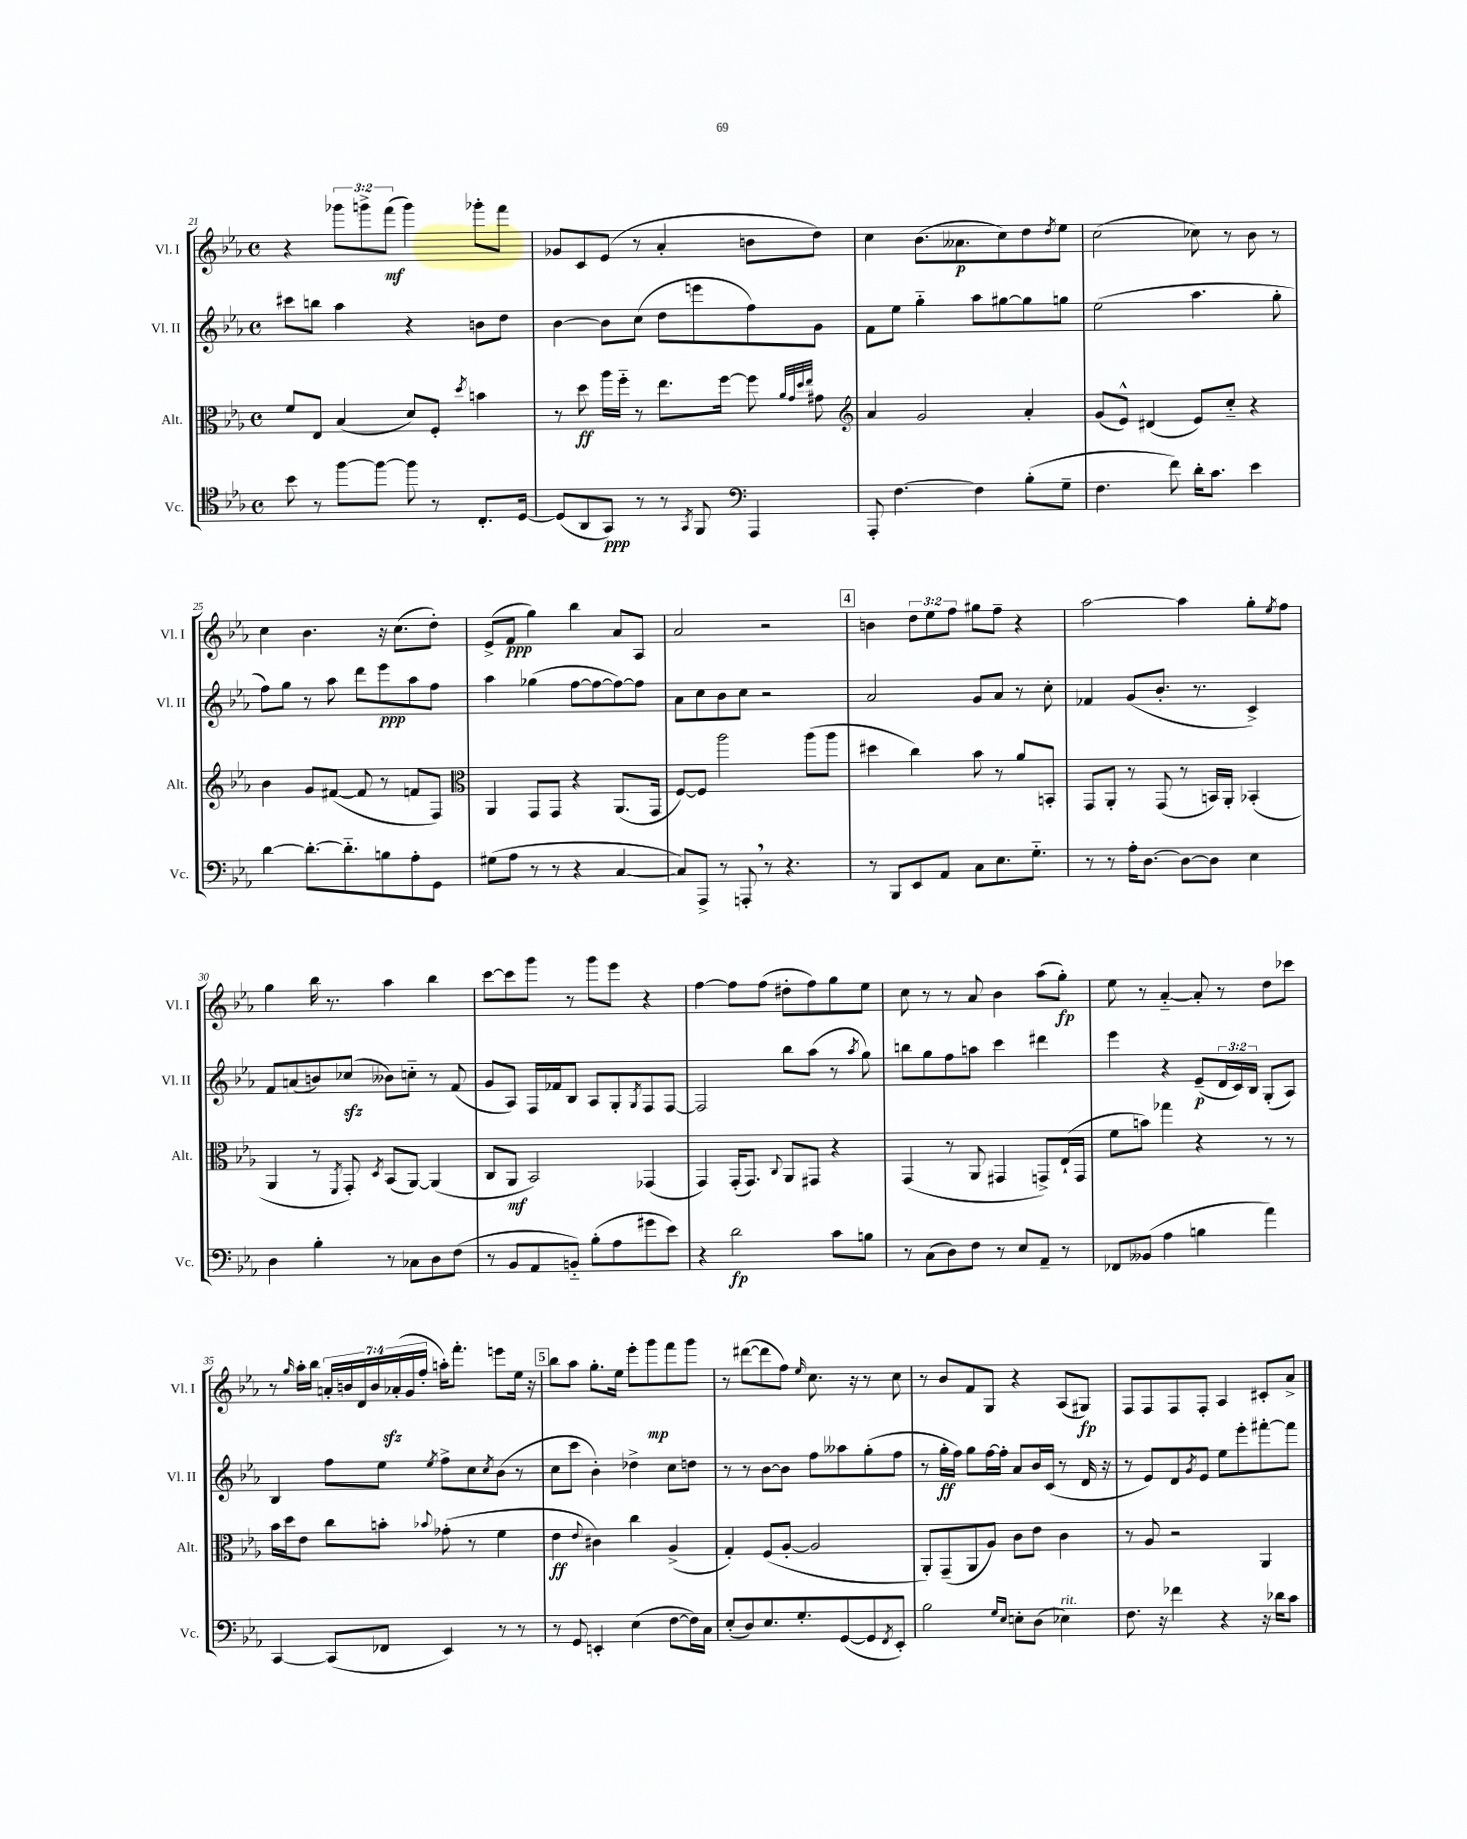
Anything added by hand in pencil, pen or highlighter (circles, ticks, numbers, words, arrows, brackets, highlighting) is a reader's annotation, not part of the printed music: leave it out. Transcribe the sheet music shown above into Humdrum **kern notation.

**kern	**kern	**kern	**kern
*staff4	*staff3	*staff2	*staff1
*clefC4	*clefC3	*clefG2	*clefG2
*k[b-e-a-]	*k[b-e-a-]	*k[b-e-a-]	*k[b-e-a-]
*M4/4	*M4/4	*M4/4	*M4/4
*met(c)	*met(c)	*met(c)	*met(c)
8b-\	8f/L	8ccc#\L	4r
8r	8E-/J	8bb\J	.
[8ff\L	(4B-/	4aa-\	12ggg-\L
.	.	.	12ggg^\
8ff\_J	.	.	.
.	.	.	(12fff\J
8ff\]	8d/L)	4r	4ggg\)
8r	8F'/J	.	.
.	8qdd/	.	.
8.C'/L	4b\	8b\L	8ggg-'\L
.	.	8dd\J	8fff\J
[16D/Jk	.	.	.
=	=	=	=
(8D/]L	8r	[4b-\	8g-/L
8AA-/	8dd\	.	8c/
8GG/J)	16aa-\LL	8b-\]L	(8e-/J
.	16ff'~\JJ	.	.
8r	8r	(8cc\J	8r
8r	8.ee-\L	8dd\L	4a-'/
8qGG/	.	.	.
8FF/	.	8eee\	.
.	[16ff\Jk	.	.
*clefF4	*	*	*
4AAA-/	8ff\]	8ff\)	8b\L
.	32qqa-/LLL	.	.
.	32qqg/	.	.
.	32qqdd/	.	.
.	32qqee-/JJJ	.	.
.	8g#\	8g\J	8dd\J)
=	=	=	=
*	*clefG2	*	*
8AAA-'/	4a-/	8f\L	4cc\
[4.F\	.	8ee-\J	.
.	2g/	4gg'~\	(8.b-\L
.	.	.	8.a--\
4F\]	.	8aa-\L	.
.	.	[8gg#\	8cc\)
(8B-'\L	4a-'/	8gg#\]	8dd\
.	.	.	8qdd/
8G~\J	.	8gg\J	8ee-\J
=	=	=	=
4.F\	(8g/L	(2ee-\	(2cc\
.	8e-^^/J)	.	.
.	(4d#/	.	.
8f\)	.	.	.
16d'\LK	8e-/L)	4.aa-\	8cc-\)
8.c\J	.	.	.
.	8cc'~/J	.	8r
4e-\	4r	.	8b-\
.	.	8gg'\	8r
=	=	=	=
[4d\	4b-\	8ff\L)	4cc\
.	.	8gg\J	.
8.d'\_L	8g/L	8r	4.b-\
.	([8f#/J	8aa-\	.
8.d'~\]	.	.	.
.	8f#/]	8ddd\L	.
8B\	8r	8eee-\	16r
.	.	.	(8.cc\L
8A-'\	8f/L	8aa-\	.
8GG\J	8F/J)	8ff\J	8dd'\J)
=	=	=	=
*	*clefC3	*	*
(8G#\L	4AA-/	4aa-\	(8e-^/L
8A-\J	.	.	8f/J
8r	8GG/L	(4gg-\	4gg\)
8r	8GG/J	.	.
4r	4r	[8ff\L	4bb-\
.	.	8ff\_	.
[4C/	(8.AA-/L	8ff\_)	8a-/L
.	.	8ff\]J	8A-/J
.	16GG/Jk	.	.
=	=	=	=
8C/]L)	[8F/L)	8a-\L	2a-/
8AAA-^/J	8F/]J	8cc\	.
8r	2aa-\	8b-\	.
8AAA'/	.	8cc\J	.
8r	.	2r	2r
4.r	.	.	.
.	(8aa-\L	.	.
.	8aa-\J	.	.
=	=	=	=
8r	4dd#\	2a-/	4b\
8BBB-/L	.	.	.
8EE-/	4cc\)	.	12dd\L
.	.	.	12ee-\
8AA-/J	.	.	.
.	.	.	12ff\J
8C\L	8b-\	8g/L	8gg#\L
8.E-\	8r	8a-/J	8ff~\J
.	8a-/L	8r	4r
8.G'~\J	.	.	.
.	8BB'/J	8cc'\	.
=	=	=	=
8r	8GG/L	4f-/	[2aa-\
8r	8AA-'/J	.	.
16A-'\LK	8r	(8g/L	.
[8.D\J	.	.	.
.	(8GG/	8.b-'/J	.
8D\_L	8r	.	4aa-\]
.	.	8.r	.
8D\]J	16BB/LL)	.	.
.	16AA-'/JJ	.	.
4E-\	(4BB-'/	4c^/)	8gg'\L
.	.	.	8qee-/
.	.	.	8ff\J
=	=	=	=
4D\	4AA-/	8f/L	4gg\
.	.	(8a/	.
4B-'\	8r	8b/)	16bb-\
.	.	.	8.r
.	8qFF/	.	.
.	8GG'/)	(8cc-/J	.
.	8qD/	.	.
8r	(8BB-/L	8b--\L)	4aa-\
8C-\L	[8AA-/J)	8cc'~\J	.
8D\	(4AA-/]	8r	4bb-\
(8F\J	.	(8f/	.
=	=	=	=
8r	8C/L	8g/L	[8ccc\L
8BB-/L	8AA-/J	8A-/J)	8ccc\]
8AA-/	2BB-/)	16F/LL	8ggg\J
.	.	16f-/J	.
8BB'~/J)	.	8B-/J	8r
(8B-'\L	.	8A-/L	8ggg\L
8A-\	.	8G'/	8eee-\J
.	.	8qG/	.
8g#\	(4GG-/	8F/	4r
8e-\J)	.	[8F/J	.
=	=	=	=
4r	4GG/)	2F/]	[4ff\
2d\	(16GG'/LK	.	8ff\]L
.	8.GG/J)	.	.
.	.	.	(8ff\J
.	8qqC/	.	.
.	8AA-/L	8bb-\L	8dd#'\L
.	8GG#/J	(8aa-\J	8ff\)
8c\L	4r	8r	8gg\
.	.	8qaa-/	.
8B\J	.	8gg\)	8ee-\J
=	=	=	=
8r	(4GG/	8bb\L	8cc\
(8C\L	.	8gg\	8r
8D\)	8r	8ff\	8r
8F\J	8AA-/	8aa\J	8a-/
8r	4GG#/	4ccc\	4b-\
8E-/L	.	.	.
8AA-~/J	8GG^/L)	4ddd#\	(8aa-\L
8r	(16E-`/L	.	8gg'\J)
.	16GG/JJ	.	.
=	=	=	=
8FF-/L	8f\L	4eee-\	8ee-\
(8BB--/J	8b\J)	.	8r
4A-\	4gg-\	4r	[4a-'~/
4B\	4r	(8e-~/L	8a-'/]
.	.	24d/L	8r
.	.	24c/)	.
.	.	24B-/JJ	.
4a-\)	8r	(8G'/L	8dd\L
.	8r	8A-/J)	8ccc-\J
=	=	=	=
[4CC/	16b-\LL	4B-/	8r
.	16dd\J	.	.
.	.	.	16qqgg/
.	8e-\J	.	16aa-'\LL
.	.	.	16bb-\JJ
(8CC/]L	8cc\L	8ff\L	28a'/LL
.	.	.	28b/
.	.	.	28d/
.	.	.	28b/
8FF-/J	8b'\J	8ee-\J	.
.	.	.	(28a-'/
.	.	.	28g/
.	.	.	28ff'/JJ
.	8qqb-/	8qee-/	.
4EE-/)	(8g-'\	8ff^\L	16aa'\LK)
.	.	.	8.fff'\J
.	8r	8cc\	.
.	.	8qcc/	.
8r	4f\	(8b-\J	8eee\L
8r	.	8r	16ee-\Jk
.	.	.	16r
=	=	=	=
8r	4e-\	8cc\L	8bb-\L
8GG/	.	8ccc\J	8aa-\J
.	8qqe-/	.	.
4EE'/	4c#\)	4b-'\)	8.gg'\L
.	.	.	16ee-\Jk
(4E-\	4cc\	4dd-^\	8eee-'\L
.	.	.	8ggg\
[8F\L	(4A-^/	8cc\L	8fff\
16F\]L)	.	8dd\J	8ggg\J
16C\JJ	.	.	.
=	=	=	=
(8E-'/L	4G'/)	8r	8r
8D/)	.	8r	([8ddd#\L
8.E-/	(8F/L	[8b-\L	8ddd#\]
.	[8A-'/J	8b-\]J	8ff\J)
8.G'/	.	.	.
.	.	.	16qqee-/
.	2A-/]	8ff\L	8.cc\
([8GG/	.	8aa--\	.
.	.	.	16r
8GG/]	.	(8gg'\	8r
8qFF/	.	.	.
8EE-'/J)	.	8ff\J	8cc\
=	=	=	=
2B-\	8AA-'/L)	8r	8r
.	(8GG~/	16gg'\LL	8b-/L
.	.	16ff\JJ)	.
.	8AA-/	8gg\L	8f/
.	8A-/J)	[16ff\L	8G/J
.	.	16ff'\]JJ	.
16qqG/LL	.	.	.
16qqE-/JJ	.	.	.
8E'\L	8c\L	8a-/L	4r
(8D\J	8e-\J	16b-/L	.
.	.	(16c/JJ	.
4E-\)	4c\	8r	(8A-/L
.	.	16d/	8G#/J)
.	.	16r	.
=	=	=	=
8.F\	8r	8r	8F/L
.	8A-/	8e-/L)	8F/
16r	.	.	.
4f-\	2r	8d/	8F/
.	.	8qg/	.
.	.	8e-/J	8F'/J
4r	.	8ee-\L	4A-/
.	.	8eee-'\	.
16r	4AA-/	[8fff#'\	8c#'/L
16d-\LK	.	.	.
8c\J	.	8fff#\]J	8a-^/J
==	==	==	==
*-	*-	*-	*-
